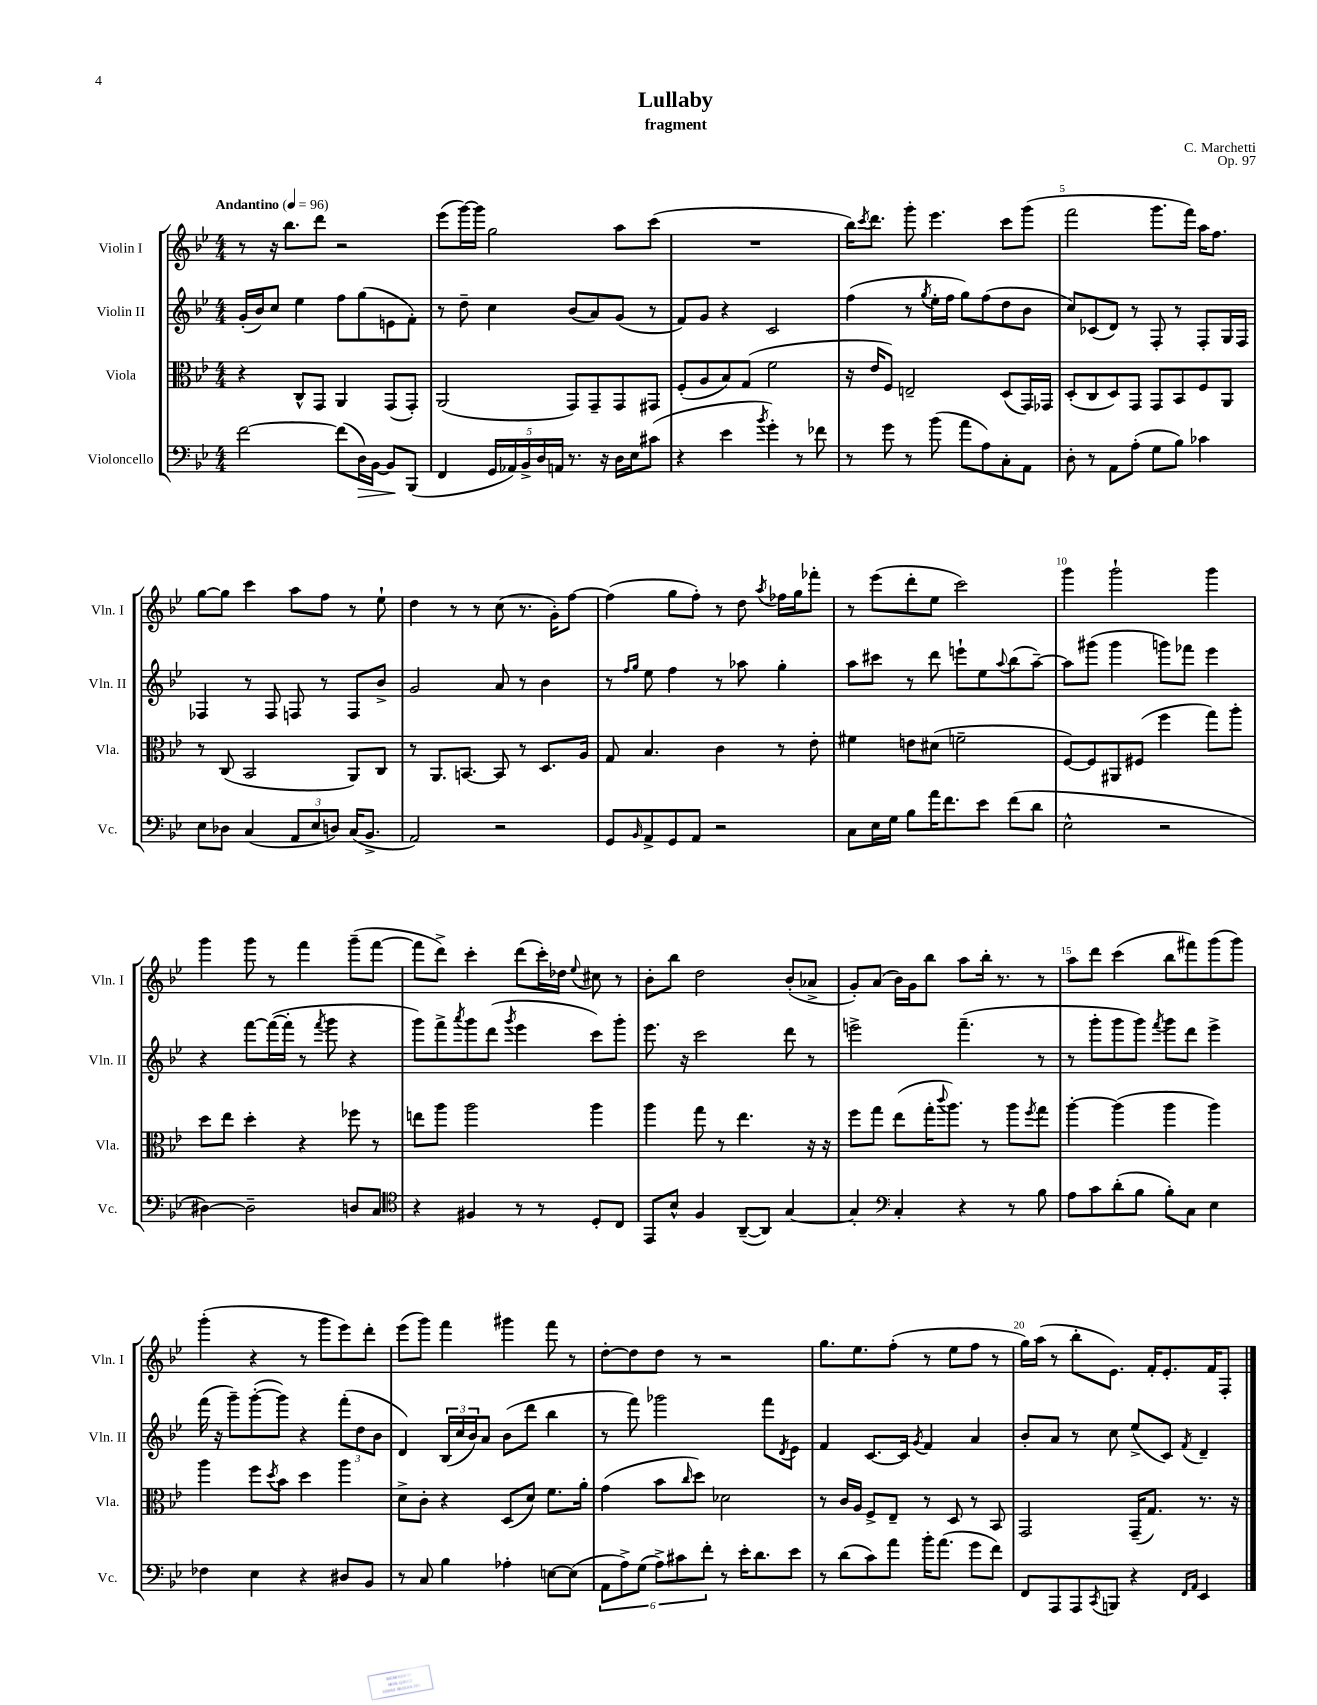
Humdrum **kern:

**kern	**dynam	**kern	**kern	**kern
*part4	*part4	*part3	*part2	*part1
*staff4	*staff4	*staff3	*staff2	*staff1
*I"Violoncello	*	*I"Viola	*I"Violin II	*I"Violin I
*I'Vc.	*	*I'Vla.	*I'Vln. II	*I'Vln. I
*clefF4	*	*clefC3	*clefG2	*clefG2
*k[b-e-]	*	*k[b-e-]	*k[b-e-]	*k[b-e-]
*M4/4	*	*M4/4	*M4/4	*M4/4
*MM96	*	*MM96	*MM96	*MM96
=1	=1	=1	=1	=1
!	!	!	!	!LO:TX:a:B:t=Andantino
[2f\	.	4r	(16g'/LL	8r
.	.	.	16b-/J)	.
.	.	.	8cc/J	16r
.	.	.	.	8.bb-\L
.	.	8C^^/L	4ee-\	.
.	.	8GG/J	.	8ddd\J
(8f\L]	.	4AA/	8ff\L	2r
!	!LO:HP:b	!	!	!
16D\L)	>	.	(8gg\	.
[16BB-\JJ	.	.	.	.
8BB-/L]	.	(8GG/L	8en\	.
(8BBB-/J	]	8GG'/J)	8f'\J)	.
=2	=2	=2	=2	=2
4FF/	.	(2AA/	8r	(8eee-\L
.	.	.	8dd~\	[16ggg\L)
.	.	.	.	16ggg\JJ]
20GG/LL	.	.	4cc\	2gg\
20AA-X/)	.	.	.	.
20BB-^/	.	.	.	.
20D/	.	.	.	.
20AAn/JJ	.	.	.	.
8.r	.	8GG/L)	(8b-/L	.
.	.	8GG~/	8a/)	.
16r	.	.	.	.
16D\LL	.	8GG/	(8g/J	8aa\L
16E-\J	.	.	.	.
(8c#X\J	.	8GG#X/J	8r	(8ccc\J
=3	=3	=3	=3	=3
4r	.	(8F'/L	8f/L)	1r
.	.	8A/	8g/J	.
4e-\	.	8B-/)	4r	.
.	.	(8G/J	.	.
8qb-/	.	.	.	.
4g'\)	.	2f\	2c/	.
8r	.	.	.	.
8f-X\	.	.	.	.
=4	=4	=4	=4	=4
8r	.	16r	(4ff\	16bb-\KL)
.	.	.	.	8qccc/
.	.	16e-/KL	.	8.ddd\J
8g\	.	8F/J)	.	.
8r	.	2En~/	8r	8ggg'\
.	.	.	8qgg/	.
(8b-\	.	.	16ee-'\LL	4.eee-\
.	.	.	16ff\JJ	.
8a\L	.	.	8gg\L)	.
8A\)	.	.	(8ff\	.
8C'\	.	(8D/L	8dd\	8ccc\L
8AA\J	.	16GG/L)	8b-\J	(8ggg\J
.	.	16GG-X/JJ	.	.
=5	=5	=5	=5	=5
8D'\	.	(8D'/L	8cc/L)	2fff\
8r	.	8C/	(8c-X/	.
8AA\L	.	8D/)	8d/J)	.
(8A'\J	.	8GG/J	8r	.
8G\L	.	8GG/L	8F'/	8.ggg\L
8B-\J)	.	8BB-/	8r	.
.	.	.	.	16fff\Jk)
4c-X\	.	8F/	8F'/L	16aa\KL
.	.	.	.	8.ff\J
.	.	8AA/J	16G/L	.
.	.	.	16F/JJ	.
!!LO:LB:g=z
=6	=6	=6	=6	=6
8E-\L	.	8r	4F-X/	[8gg\L
8D-X\J	.	(8C/	.	8gg\J]
(4C/	.	2BB-/	8r	4ccc\
.	.	.	8F-/	.
12AA/L	.	.	8Fn/	8aa\L
12E-/	.	.	.	.
.	.	.	8r	8ff\J
12Dn/J)	.	.	.	.
(16C/KL	.	8AA/L)	8F/L	8r
8.BB-^/J	.	.	.	.
.	.	8C/J	8b-^/J	8ee-`\
=7	=7	=7	=7	=7
2AA/)	.	8r	2g/	4dd\
.	.	8.AA/L	.	.
.	.	.	.	8r
.	.	[8.BBn/J	.	.
.	.	.	.	8r
2r	.	8BB/]	8a/	(8cc\
.	.	8r	8r	8.r
.	.	8.D/L	4b-\	.
.	.	.	.	16g'\KL)
.	.	.	.	[8ff\J
.	.	16A/Jk	.	.
=8	=8	=8	=8	=8
8GG/L	.	8G/	8r	(4ff\]
.	.	.	16qqff/LL	.
16qqBB-/	.	.	16qqgg/JJ	.
8AA^/	.	4.B-/	8ee-\	.
8GG/	.	.	4ff\	8gg\L
8AA/J	.	.	.	8ff'\J)
2r	.	4c\	8r	8r
.	.	.	8aa-X\	8dd\
.	.	.	.	8qaa/
.	.	8r	4gg'\	16ff-X\LL
.	.	.	.	16gg\J
.	.	8e-'\	.	8fff-X'\J
=9	=9	=9	=9	=9
8C\L	.	4f#X\	8aa\L	8r
16E-\L	.	.	8ccc#X\J	(8eee-\L
16G\JJ	.	.	.	.
8B-\L	.	8en\L	8r	8ddd'\
16a\K	.	(8d#X\J	8ddd\	8ee-\J
8.f\	.	.	.	.
.	.	2fn~\	8eeen`\L	2ccc\)
8e-\J	.	.	8ee-\	.
.	.	.	8qqaa/	.
(8f\L	.	.	(8bb-\	.
8d\J	.	.	[8aa~\J)	.
=10	=10	=10	=10	=10
2E-^^\	.	[8F/L)	8aa\L]	4ggg\
.	.	8F/]	(8ggg#X\J	.
.	.	8AA#X/	4ggg#\	2ggg`\
.	.	(8F#X/J	.	.
2r	.	4ff\	8gggn\L)	.
.	.	.	8fff-X\J	.
.	.	8gg\L)	4eee-\	4ggg\
.	.	8aa'\J	.	.
!!LO:LB:g=z
=11	=11	=11	=11	=11
[4D#X\)	.	8dd\L	4r	4ggg\
.	.	8ee-\J	.	.
2D#~\]	.	4dd'\	[8fff\L	8ggg\
.	.	.	(16fff\L_	8r
.	.	.	16fff'\JJ]	.
.	.	4r	8r	4fff\
.	.	.	8qfff/	.
.	.	.	8ggg\	.
8Dn/L	.	8ff-X\	4r	(8ggg~\L
8C/J	.	8r	.	[8fff\J
=12	=12	=12	=12	=12
*clefC4	*	*	*	*
4r	.	8een\L	8ggg\L)	8fff\L]
.	.	8aa\J	8fff^\	8ddd^\J)
.	.	.	8qaaa/	.
4F#X/	.	2aa\	8ggg\	4ccc'\
.	.	.	(8ddd\J	.
.	.	.	8qggg/	.
8r	.	.	4eee-\	(8ddd\L
8r	.	.	.	16ccc'\L)
.	.	.	.	16dd-X\JJ
.	.	.	.	8qqee-/
8D'/L	.	4aa\	8ccc\L)	8cc#X\
8C/J	.	.	8ggg'\J	8r
=13	=13	=13	=13	=13
8EE-/L	.	4aa\	8.eee-\	8b-'\L
8B-^^/J	.	.	.	8bb-\J
.	.	.	16r	.
4F/	.	8gg\	2ccc\	2dd\
.	.	8r	.	.
([8AA~/L	.	4.ee-\	.	.
8AA/J])	.	.	.	.
[4G/	.	.	8ddd\	(8b-'/L
.	.	16r	8r	8a-X^/J
.	.	16r	.	.
=14	=14	=14	=14	=14
4G'/]	.	8ff\L	2eeen^\	8g'/L)
.	.	8gg\J	.	(8a/J
*clefF4	*	*	*	*
4C'/	.	(8ee-\L	.	16b-\LL)
.	.	.	.	16g\J
.	.	16gg'\K	.	8bb-\J
.	.	8qqccc/	.	.
.	.	8.aa\J)	.	.
4r	.	.	(4.fff~\	8aa\L
.	.	8r	.	16bb-'\Jk
.	.	.	.	8.r
8r	.	8aa\L	.	.
.	.	8qff/	.	.
8B-\	.	8gg\J	8r	8r
=15	=15	=15	=15	=15
8A\L	.	[4aa'\	8r	8aa\L
8c\	.	.	8ggg'\L	8ddd\J
(8d'\	.	(4aa\]	8ggg\	(4ccc\
8B-\J	.	.	8ggg\J)	.
.	.	.	8qfff/	.
8B-'\L)	.	4aa\	8ggg\L	8bb-\L
8C\J	.	.	8ddd\J	8fff#X\)
4E-\	.	4aa\)	4eee-^\	(8ggg\
.	.	.	.	8ggg\J)
!!LO:LB:g=z
=16	=16	=16	=16	=16
4F-X\	.	4aa\	(16fff\	(4ggg'\
.	.	.	16r	.
.	.	.	8ggg~\L)	.
4E-\	.	8ff\L	([8ggg'\	4r
.	.	8qdd/	.	.
.	.	8b-\J	8ggg\J])	.
4r	.	4dd\	4r	8r
.	.	.	.	8ggg\L
8D#X/L	.	4aa\	(12fff'\L	8eee-\)
.	.	.	12dd\	.
8BB-/J	.	.	.	8ddd'\J
.	.	.	12b-\J	.
=17	=17	=17	=17	=17
8r	.	8d^\L	4d/)	(8eee-\L
8C/	.	8c'\J	.	8ggg\J)
4B-\	.	4r	(24B-/LL	4fff\
.	.	.	24cc/	.
.	.	.	24b-/J)	.
.	.	.	8a/J	.
4A-X'\	.	(8D/L	(8b-\L	4ggg#X\
.	.	8d/J)	8ddd\J	.
[8En\L	.	8.f\L	4bb-\	8fff\
(8E\J]	.	.	.	8r
.	.	16a'\Jk	.	.
=18	=18	=18	=18	=18
12AA\L	.	(4g\	8r	[8dd'\L
12A^\)	.	.	.	.
.	.	.	8fff\)	8dd\]
(12G\J	.	.	.	.
12A^\L)	.	8b-\L	2ggg-X\	8dd\J
12c#X\	.	.	.	.
.	.	16qqcc/	.	.
.	.	8dd\J)	.	8r
12f'\J	.	.	.	.
8r	.	2d-X\	.	2r
16e-'\KL	.	.	.	.
8.d\	.	.	.	.
.	.	.	8fff\L	.
.	.	.	8qd/	.
8e-\J	.	.	8e-\J	.
=19	=19	=19	=19	=19
8r	.	8r	4f/	8.gg\L
(8d\L	.	16c/LL	.	.
.	.	16A/JJ	.	8.ee-\
8c\)	.	8F^/L	[8.c/L	.
8a\J	.	8E-~/J	.	(8ff'\J
.	.	.	16c/Jk]	.
.	.	.	8qg/	.
16b-'\KL	.	8r	4f/	8r
(8.a\J	.	.	.	.
.	.	8D/	.	8ee-\L
8g\L	.	8r	4a/	8ff\J
8f\J)	.	8BB-/	.	8r
=20	=20	=20	=20	=20
8FF/L	.	2GG/	8b-'/L	16gg\LL)
.	.	.	.	(16aa\JJ
8AAA/	.	.	8a/J	8r
8AAA/	.	.	8r	8bb-'\L
8qCC/	.	.	.	.
8BBBn/J	.	.	8cc\	8.e-\J)
4r	.	(16GG~/KL	(8ee-^/L	.
.	.	8.G/J)	.	16f'/KL
.	.	.	8c/J)	8.e-'/
16qqFF/LL	.	.	.	.
16qqAA/JJ	.	.	8qf/	.
4EE-/	.	8.r	4d~/	.
.	.	.	.	16f/K
.	.	.	.	8F'/J
.	.	16r	.	.
==	==	==	==	==
*-	*-	*-	*-	*-
